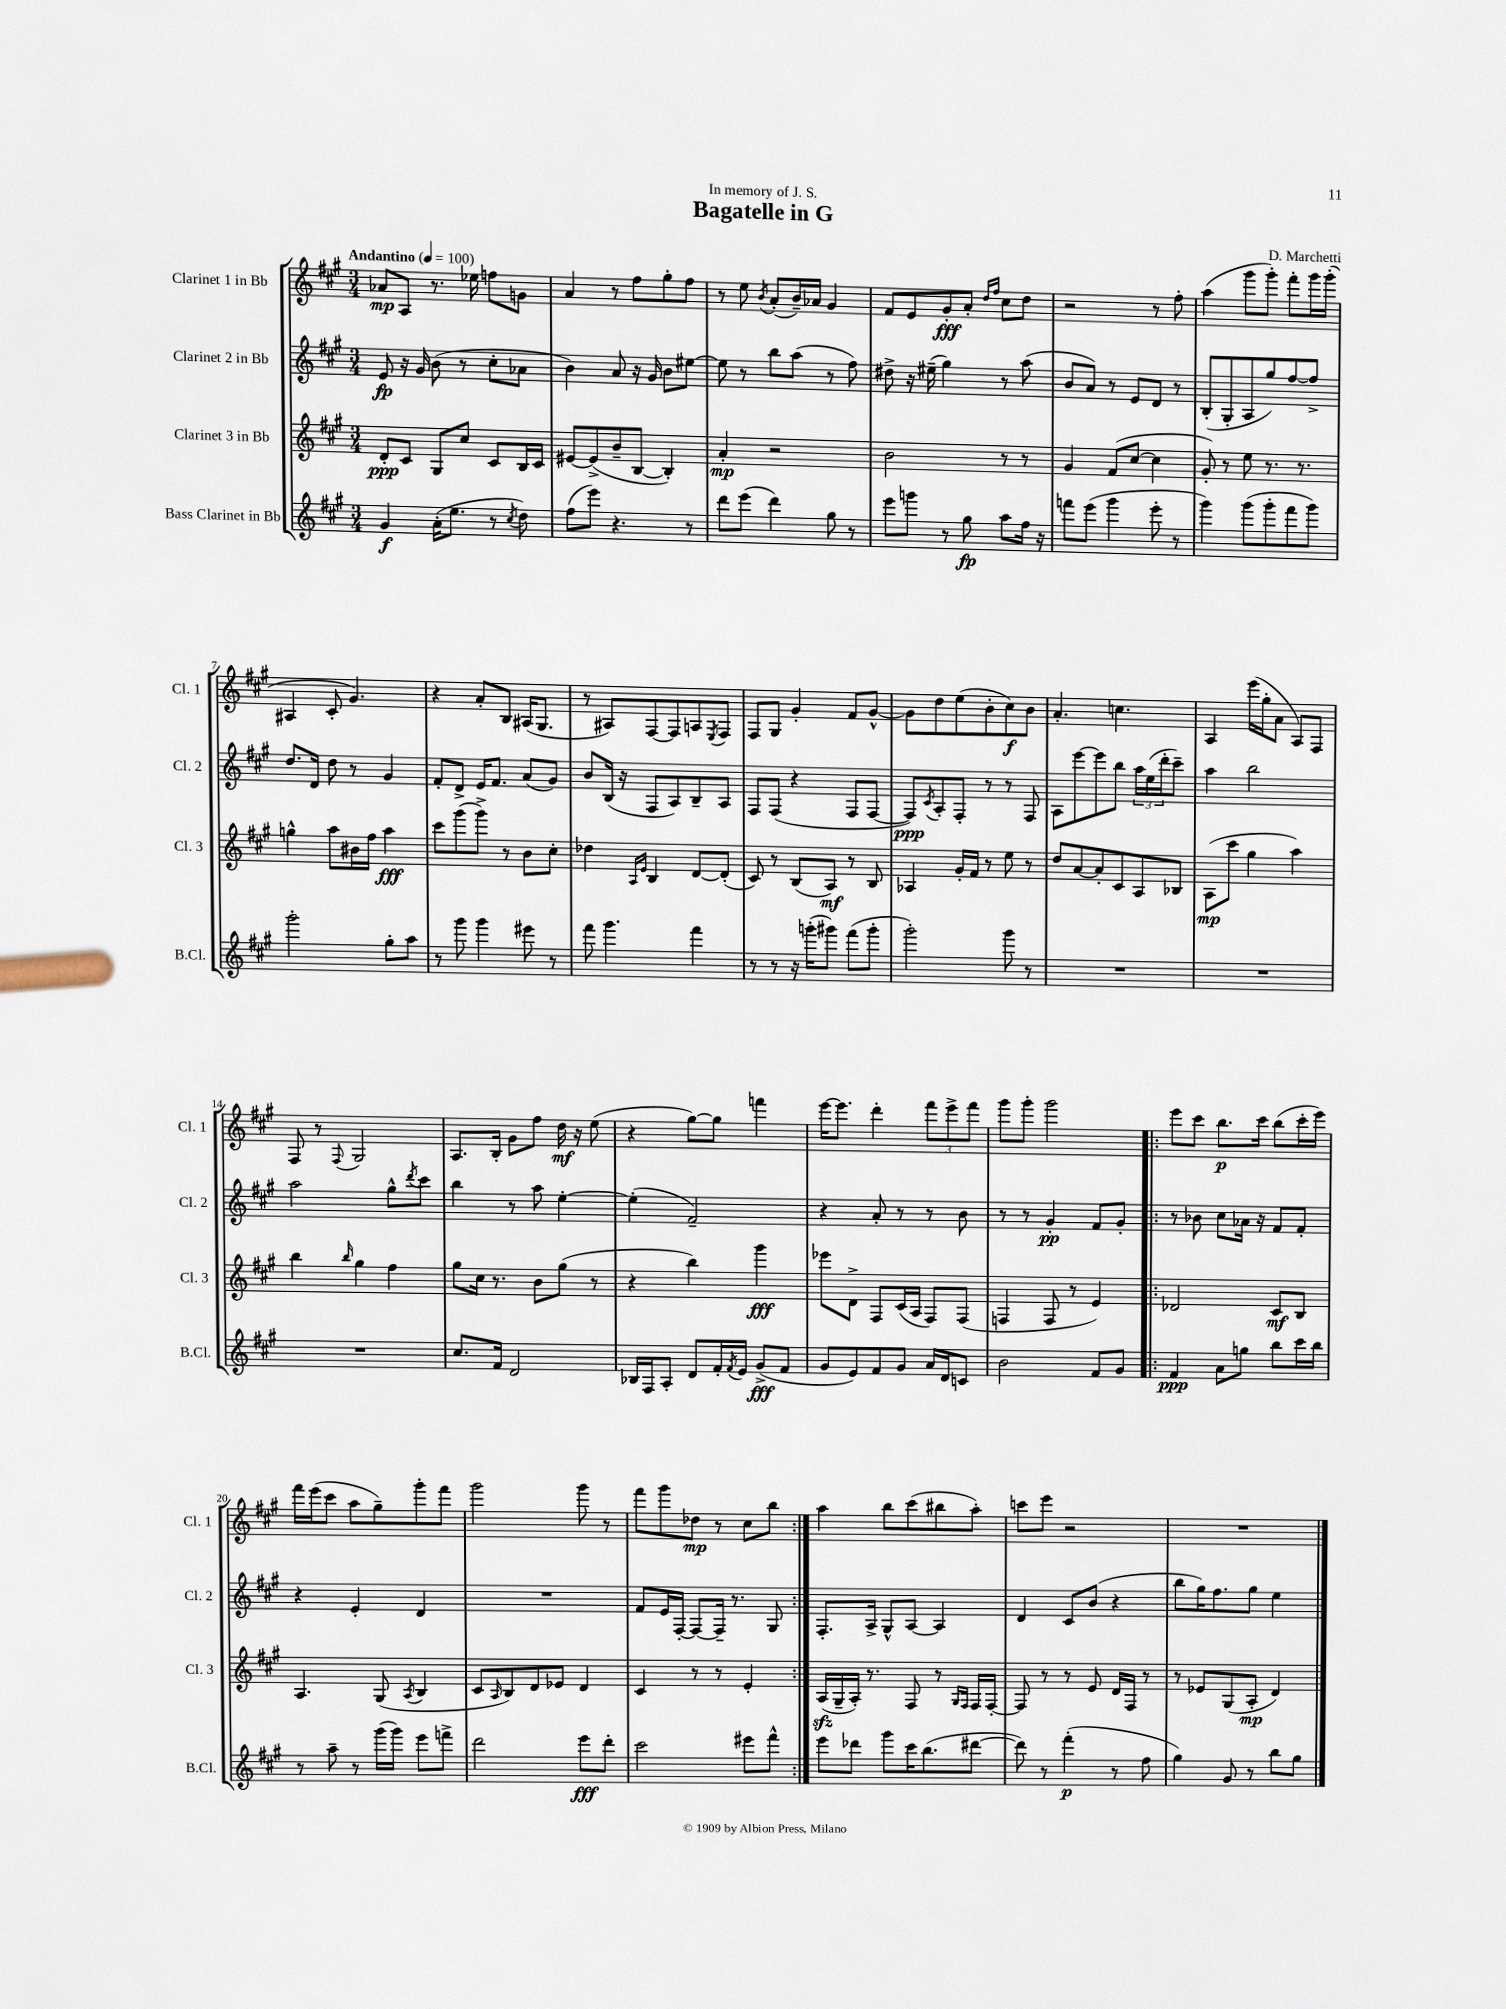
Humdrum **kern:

**kern	**kern	**kern	**kern
*staff4	*staff3	*staff2	*staff1
*clefG2	*clefG2	*clefG2	*clefG2
*k[f#c#g#]	*k[f#c#g#]	*k[f#c#g#]	*k[f#c#g#]
*M3/4	*M3/4	*M3/4	*M3/4
*MM100	*MM100	*MM100	*MM100
4g#/	8d'/L	8e/	8a-/L
.	8c#/J	16r	8A/J
.	.	16g#/	.
(16a'\LK	8G#/L	(8b\	8.r
8.ee\J	.	.	.
.	8cc#/J	8r	.
.	.	.	16ee-\
8r	8c#/L	8cc#'\L	8ff\L
8qcc#/	.	.	.
8dd\)	16B/L	8a-\J	8g\J
.	16c#/JJ	.	.
=	=	=	=
(8ff#\L	[8e#/L	4b\)	4a/
8eee\J)	(8e#^/]	.	.
4.r	8b~/	8a/	8r
.	[8B/J	16r	8ff#\L
.	.	16g#/	.
.	4B'/])	8b\L	8gg#'\
8r	.	[8ee#\J	8ff#\J
=	=	=	=
8ddd\L	4a'/	8ee#\]	8r
(8eee\J	.	8r	8ee\
.	.	.	8qb/
4ddd\)	2r	8bb\L	(8a'/L
.	.	(8aa\J	16b~/L)
.	.	.	16a-/JJ
8gg#\	.	8r	4g#/
8r	.	8ff#\)	.
=	=	=	=
8eee\L	2b\	8dd#^\	8f#/L
8ggg\J	.	16r	8e/
.	.	(16ee#~\	.
8r	.	4gg#\)	8g#'/
8gg#\	.	.	8a'/J
.	.	.	16qqdd/LL
.	.	.	16qqff#/JJ
8aa\L	8r	8r	8cc#\L
16ff#\Jk	8r	(8aa\	8dd\J
16r	.	.	.
=	=	=	=
8fff\L	4g#/	8b/L	2r
(8eee\J	.	8a/J)	.
4ggg#\	(8f#/L	8r	.
.	[8cc#/J	8e/L	.
8eee'\	4cc#\]	8d/J	8r
8r	.	8r	8ff#'\
=	=	=	=
4ggg#\)	8g#'/)	(8B'/L	(4aa\
.	8r	8G#'/	.
(8ggg#\L	8ee\	8A/	8ggg#\L
8ggg#'\	8.r	8gg#/)	8ggg#'\J)
8fff#\	.	[8ff#/	8fff#'\L
.	8.r	.	.
8ggg#\J)	.	8ff#^/]J	16ggg#\L
.	.	.	(16ggg#'\JJ
=	=	=	=
2ggg#'\	4gg^^\	8.dd/L	4A#/
.	.	16d/Jk	.
.	8aa\L	8dd\	8c#'/
.	16b#\L	8r	4.g#/)
.	16ff#\JJ	.	.
8gg#'\L	4aa\	4g#/	.
8aa\J	.	.	.
=	=	=	=
8r	8ccc#\L	8f#'/L	4r
8ggg#\	(8ggg#\	8d^/J	.
4ggg#\	8ggg#^\J)	16e/LK	8a'/L
.	.	8.f#/J	.
.	8r	.	8B/J
8eee#\	8b\L	(8a/L	(16A#/LK
.	.	.	8.G#/J
8r	8cc#'\J	8g#/J)	.
=	=	=	=
8fff#\	4dd-\	8b/L	8r
4.ggg#\	.	(16B/Jk	8A#/L)
.	.	16r	.
.	16qqA/LL	.	.
.	16qqe/JJ	.	.
.	4B/	8F#/L	[8F#/
.	.	8A/)	8F#/]
4fff#\	[8d/L	8B~/	8A/
.	.	.	8qE/
.	(8d'/]J	8A/J	8F#/J
=	=	=	=
8r	8c#/)	8F#/L	8F#/L
8r	8r	(8F#/J	8G#/J
16r	(8B/L	4r	4g#'/
(16ggg'\LK	.	.	.
8ggg#\J)	8A/J)	.	.
(8fff#\L	8r	8F#/L	8f#/L
8ggg#'\J	8B/	[8F#/J	[8g#^^/J
=	=	=	=
2ggg#'\)	4A-/	8F#/]L)	8g#\]L
.	.	8qc#/	.
.	.	8A'/	8dd\
.	16g#'/LL	8F#'/J	(8ee\
.	16f#/JJ	.	.
.	8r	8r	8b'\
8ggg#\	8ee\	8r	8cc#\)
8r	8r	8F#/	8b\J
=	=	=	=
2.r	8dd/L	8A\L	4.a'/
.	[8a/	[8eee\	.
.	8a'/]	8eee\]	.
.	8c#/	8bb\J	4.cc\
.	8A/	24aa\LL	.
.	.	(24ee\	.
.	.	24ddd'\J	.
.	8B-/J	8ccc#~\J)	.
=	=	=	=
2.r	(8A\L	4aa\	4A/
.	8ccc#\J	.	.
.	4gg#\	2bb\	(16eee\LL
.	.	.	16gg#'\J
.	.	.	8a\J
.	4aa\)	.	8A/L)
.	.	.	8F#/J
=	=	=	=
2.r	4bb\	2aa\	8F#/
.	.	.	8r
.	16qqbb/	.	8qqF#/
.	4gg#\	.	2G#/
.	4ff#\	8gg#^^\L	.
.	.	8qddd/	.
.	.	8ccc#\J	.
=	=	=	=
8.cc#/L	8gg#\L	4bb\	8.A/L
.	16cc#\Jk	.	.
16f#/Jk	8.r	.	16B'/Jk
2d/	.	8r	8g#\L
.	8b\L	8aa\	8ff#\J
.	(8gg#\J	[4ee'\	16dd\
.	.	.	16r
.	8r	.	(8ee\
=	=	=	=
16B-/LL	4r	(4ee'\]	4r
16F#/J	.	.	.
8A'/J	.	.	.
8d/L	4bb\)	2f#~/)	[8gg#\L)
16f#'/L	.	.	8gg#\]J
8qf#/	.	.	.
16e/JJ	.	.	.
(8g#^/L	4ggg#\	.	4fff\
8f#/J	.	.	.
=	=	=	=
8g#/L	8eee-\L	4r	[16eee\LK
.	.	.	8.eee\]J
8e/)	8d^\J	.	.
8f#/	8F#/L	8a'/	4ddd'\
8g#/J	(16c#/L	8r	.
.	16A/JJ	.	.
16a/LL	8F#/L)	8r	12fff#\L
16d/J	.	.	.
.	.	.	12eee^\
8c/J	(8F#/J	8b\	.
.	.	.	12fff#\J
=	=	=	=
2b\	4F/	8r	8ggg#\L
.	.	8r	8ggg#'\J
.	8F/	4g#'/	2ggg#\
.	8r	.	.
8f#/L	4e/)	8f#/L	.
8g#/J	.	8g#'/J	.
=!|:	=!|:	=!|:	=!|:
4f#/	2d-/	8r	8eee\L
.	.	8b-\	8ccc#\J
8a\L	.	8cc#\L	8.bb\L
8gg\J	.	16a-\Jk	.
.	.	16r	16ccc#\Jk
8bb\L	8c#/L	8f#/L	(8bb\L
16ccc#\L	8B/J	8f#'/J	16ccc#'\L
16bb\JJ	.	.	16eee\JJ)
=	=	=	=
8r	4.A/	4r	16fff#\LL
.	.	.	(16eee\J
8aa~\	.	.	8ccc#\J
8r	.	4e'/	8aa\L
(16ggg#\LL	(8G#/	.	8gg#~\)
16ggg#\JJ)	.	.	.
.	8qA/	.	.
8eee\L	4B/	4d/	8ggg#'\
8fff^\J	.	.	8fff#\J
=	=	=	=
2ddd\	8c#/L	2.r	2ggg#\
.	16qqA/	.	.
.	8B/)	.	.
.	8d/	.	.
.	8e-/J	.	.
8eee\L	4d/	.	8ggg#\
8ddd'\J	.	.	8r
=	=	=	=
2ccc#\	4c#/	8f#/L	8fff#\L
.	.	16e/L	8ggg#\
.	.	[16F#'/JJ	.
.	8r	8F#/_L	8dd-\J
.	8r	16F#~/]Jk	8r
.	.	8.r	.
8eee#\L	4e'/	.	8cc#\L
8fff#^^\J	.	8G#/	8bb\J
=:|!	=:|!	=:|!	=:|!
8eee\L	(16A/LL	8.F#'/L	4aa\
.	16G#~/	.	.
8ddd-\J	16A'/JJ)	.	.
.	8.r	16A^/Jk	.
8ggg#\L	.	8G#^^/L	8bb\L
16ccc#\K	8F#/	[8A/J	(8ccc#\
(8.bb\	.	.	.
.	8r	4A/]	8bb#\
.	16qqG#/LL	.	.
.	16qqF#/JJ	.	.
[8ddd#\J	16F#/LL	.	8aa'\J)
.	[16F#'/JJ	.	.
=	=	=	=
8ddd#\])	8F#/]	4d/	8ccc\L
8r	8r	.	8eee\J
(4fff#'\	8r	8c#/L	2r
.	8e/	(8b/J	.
8r	16d/LL	4r	.
.	16F#/JJ	.	.
8ff#\	8r	.	.
=	=	=	=
4gg#\)	8r	8bb\L	2.r
.	8e-/L	16gg#\K)	.
.	.	8.ff#\	.
8g#/	(8G#/	.	.
8r	8A'/J	8gg#\J	.
8bb\L	4d/)	4ee\	.
8gg#\J	.	.	.
==	==	==	==
*-	*-	*-	*-
